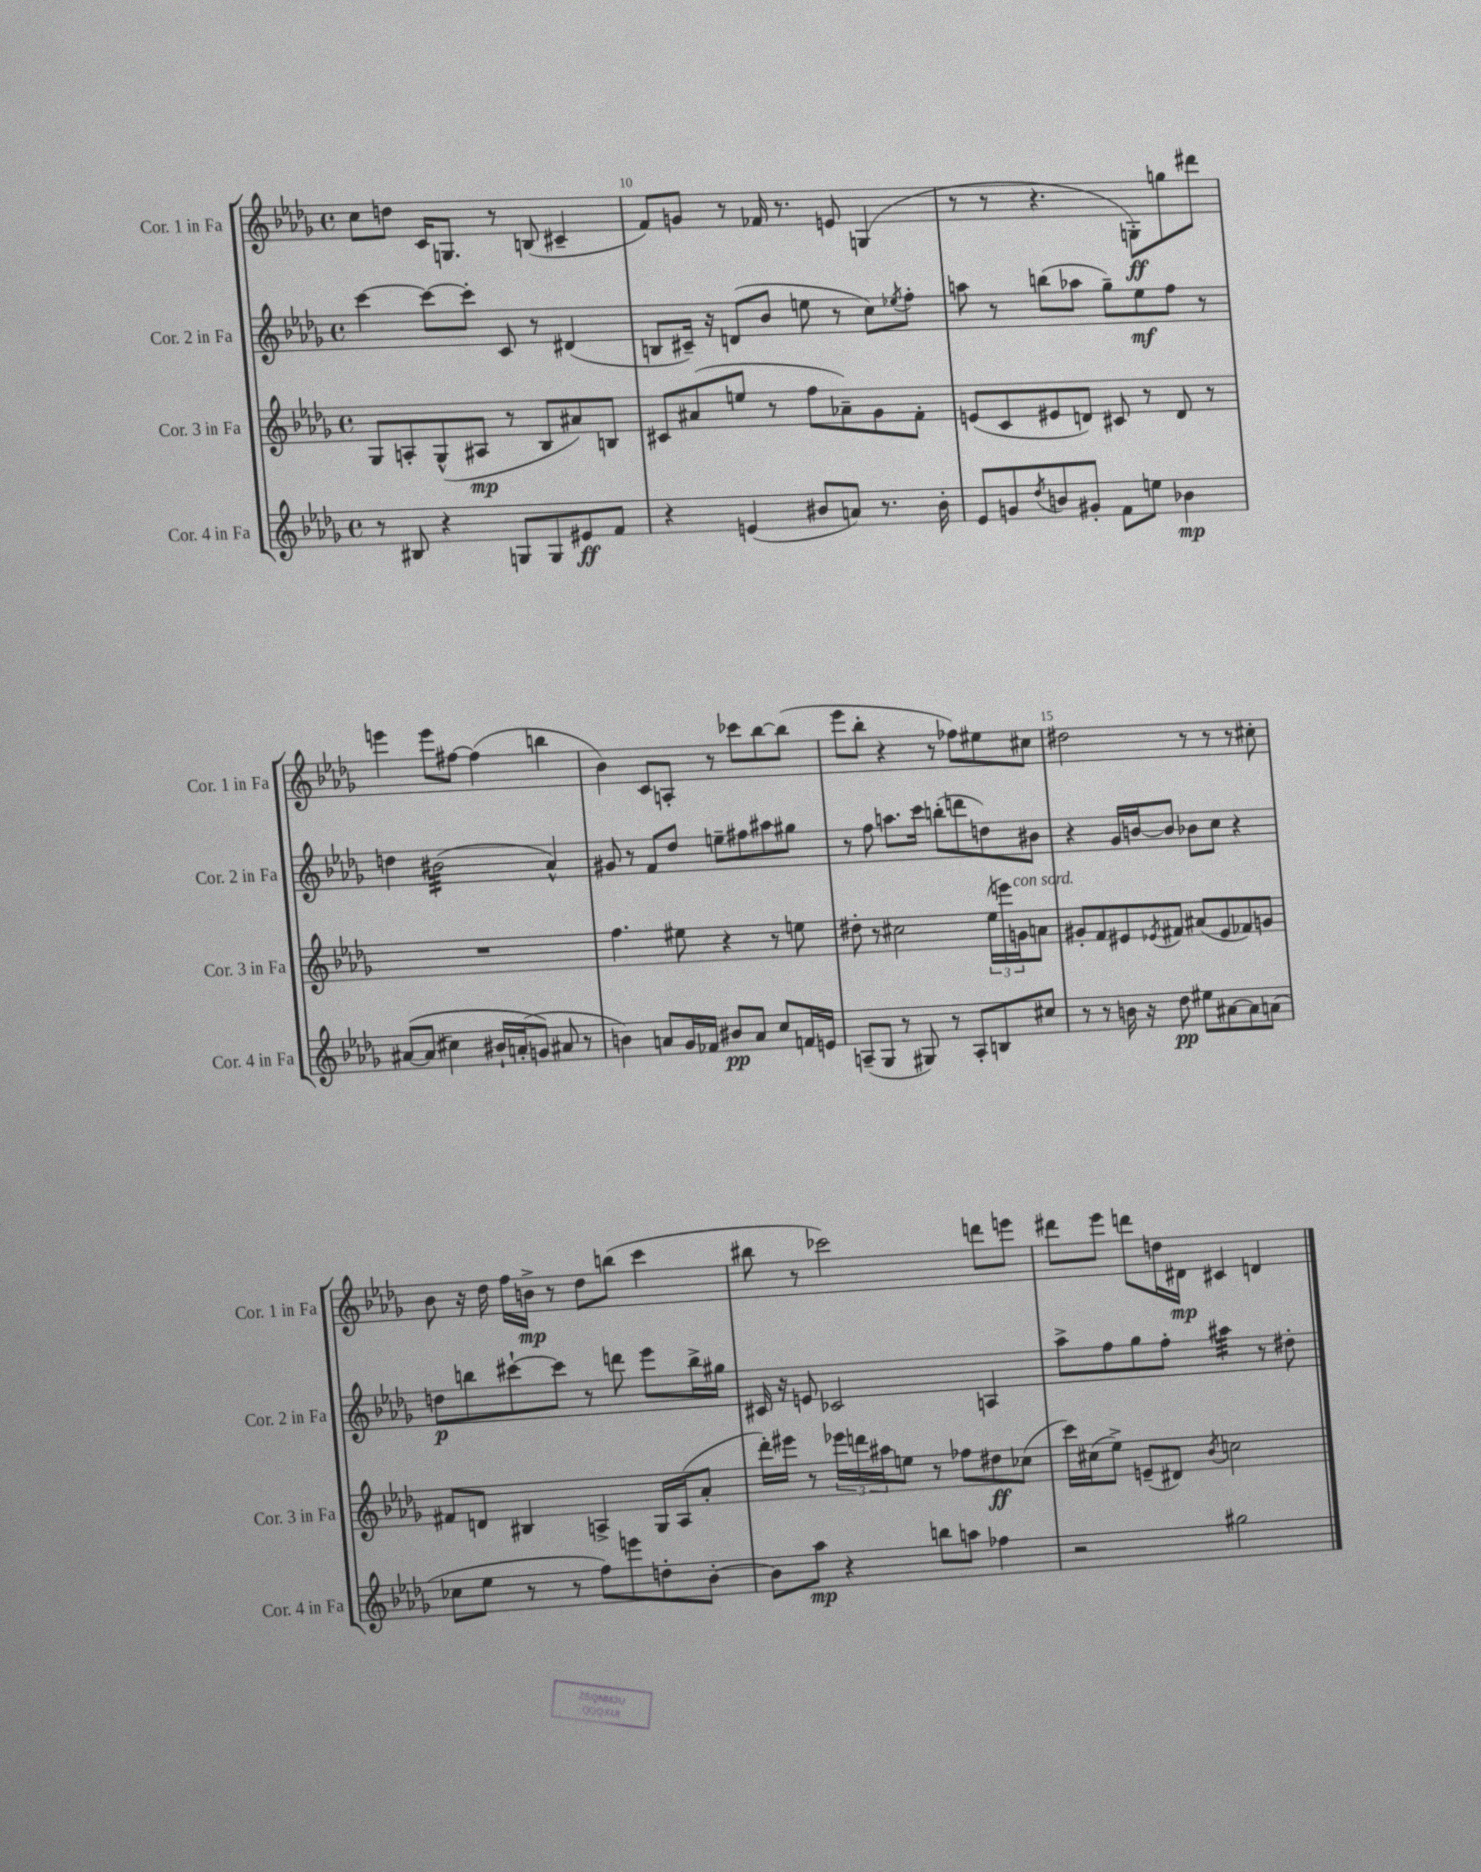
<<
\new StaffGroup <<
\new Staff = "s0" \with { instrumentName = "Cor. 1 in Fa" shortInstrumentName = "Cor. 1 in Fa" } {
    \clef treble \key des \major \defaultTimeSignature \time 4/4
    c''8 d''8 c'16 g8. r8 b8( cis'4-- |
    f'8) g'8 r8 fes'16 r8. e'8 g4( |
    r8 r8 r4. g8-.\ff) g''8 dis'''8 |
    e'''4 e'''8 fis''8~ fis''4( b''4 |
    bes'4) c'8 a8-. r8 ces'''8 bes''8~ bes''8( |
    ees'''8 bes''8-. r4 r8 fes''8) eis''8 cis''8 |
    dis''2 r8 r8 r8 cis''8-. |
    bes'8 r16 des''16 f''16 b'16->\mp r8 des''8 b''8( c'''4 |
    bis''8 r8 ces'''2) d'''8 e'''8 |
    dis'''8 ees'''8 d'''8 d''16 dis'16\mp cis'4 d'4 \bar "|." |
}
\new Staff = "s1" \with { instrumentName = "Cor. 2 in Fa" shortInstrumentName = "Cor. 2 in Fa" } {
    \clef treble \key des \major \defaultTimeSignature \time 4/4
    c'''4~ c'''8~ c'''8-. c'8 r8 dis'4( |
    b8 cis'16--) r16 d'8( bes'8 e''8 r8 c''8) \acciaccatura { ees''8 } f''8-. |
    a''8 r8 b''8( aes''8 ges''8--) ees''8\mf f''8 r8 |
    d''4 bis'2:32( aes'4-^) |
    gis'8 r8 f'8 des''8 e''8-- fis''8 ais''8 gis''8 |
    r8 f''8 a''8. c'''16 b''8-.( d'''8 d''8) bis'8 |
    r4 ges'16 b'16~ b'8 bes'8 c''8 r4 |
    d''8\p b''8 cis'''8~-! cis'''8 r8 d'''8 ees'''8 b''16-> gis''16 |
    cis'16 r16 e'8 ces'2 a4 |
    aes''8-> f''8 ges''8 f''8-. ais''4:32 r8 dis''8-. \bar "|." |
}
\new Staff = "s2" \with { instrumentName = "Cor. 3 in Fa" shortInstrumentName = "Cor. 3 in Fa" } {
    \clef treble \key des \major \defaultTimeSignature \time 4/4
    ges8 a8-. ges8-^( ais8\mp r8 bes8 ais'8) b8 |
    cis'8 ais'8( e''8 r8 f''8 aes'8--) ges'8 f'8-. |
    e'8( c'8 eis'8 d'8) cis'8 r8 d'8 r8 |
    R1 |
    f''4. eis''8 r4 r8 e''8 |
    dis''8-. r8 cis''2 \tuplet 3/2 { ees''16( e'''16) g'16^\markup { \italic "con sord." } } a'8 |
    gis'8-. f'8 eis'8 \acciaccatura { ees'8 } fis'8 ais'8( ees'8 fes'8) g'8 |
    fis'8 d'8 bis4 a4-> ges16 a16( aes'8-. |
    des'''16-.) eis'''16 r8 \tuplet 3/2 { ees'''16 d'''16 ais''16 } e''8 r8 fes''8 dis''8\ff ces''8( |
    c'''16) cis''16( ees''8->) e'8--( dis'8) \acciaccatura { bes'8 } c''2 \bar "|." |
}
\new Staff = "s3" \with { instrumentName = "Cor. 4 in Fa" shortInstrumentName = "Cor. 4 in Fa" } {
    \clef treble \key des \major \defaultTimeSignature \time 4/4
    r8 bis8 r4 g8 g8 eis'8\ff f'8 |
    r4 e'4( bis'8 a'8) r8. bis'16-. |
    ees'8 g'8 \acciaccatura { des''8 } b'8 gis'8-. f'8 e''8 bes'4\mp |
    ais'8~\( ais'8( cis''4) bis'16-! a'16-.( g'8\) ais'8 r8 |
    b'4) a'8 ges'16 fes'16 bis'8\pp a'8 c''8 f'16 e'16 |
    a8--( ges8 r8 gis8) r8 a8-. b8 cis''8 |
    r8 r8 b'16 r16 des''8\pp eis''8 ais'8~ ais'8 a'8( |
    ces''8 ees''8 r8 r8 f''8) e'''8 d''8-. bes'8~-. |
    bes'8 aes''8\mp r4 b''8 a''8 fes''4 |
    r2 gis''2 \bar "|." |
}
>>
>>
\layout { \context { \Score currentBarNumber = #9 \override BarNumber.break-visibility = ##(#f #t #t) barNumberVisibility = #(every-nth-bar-number-visible 5) } }
